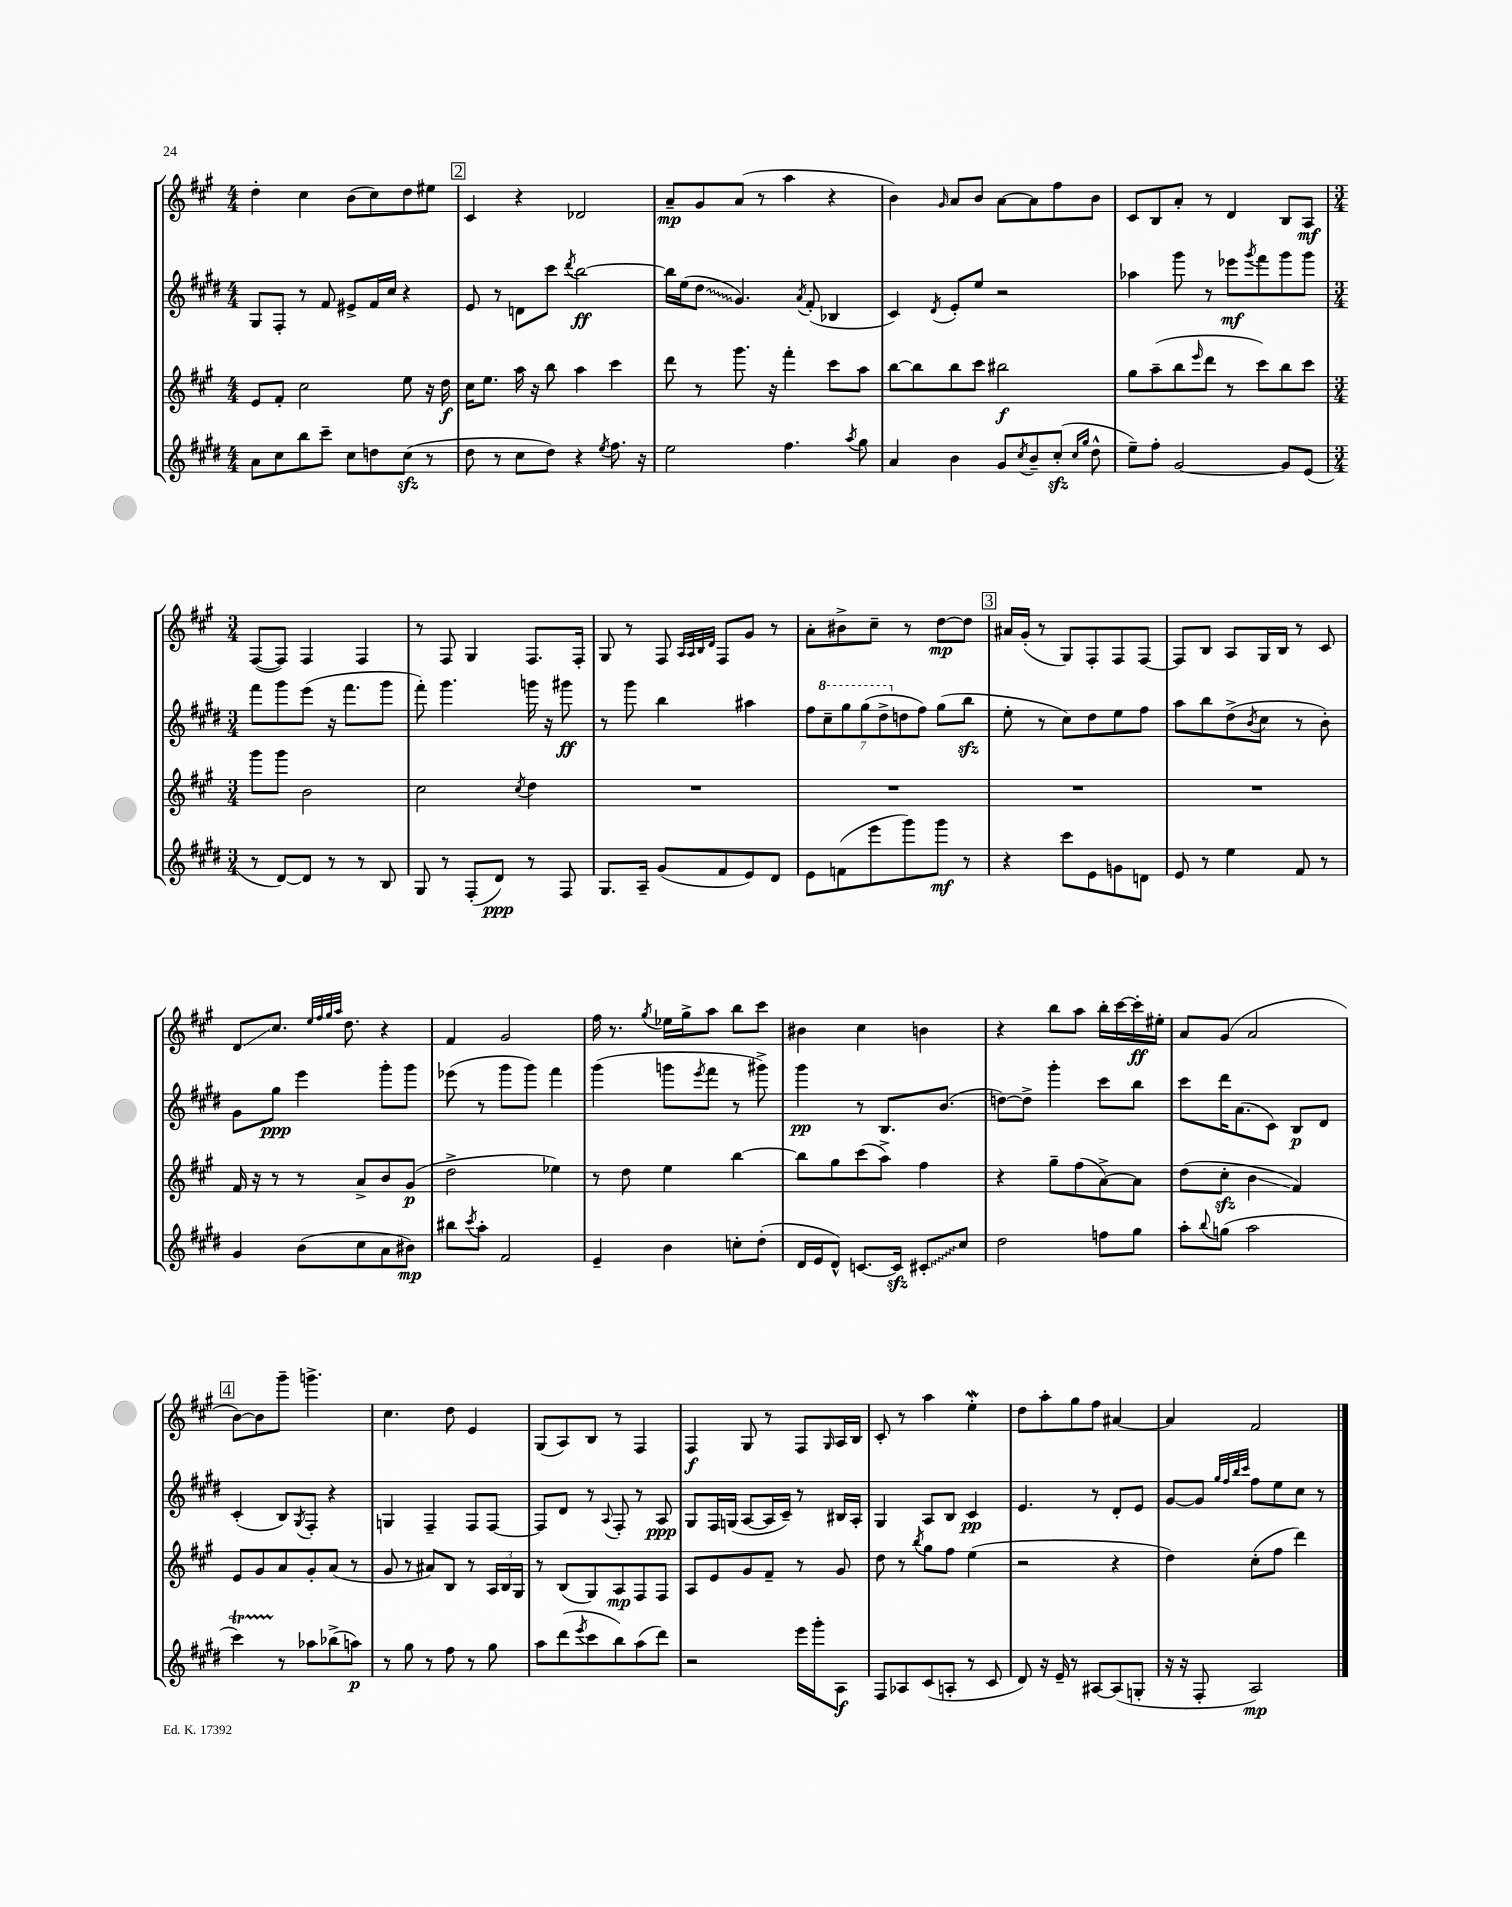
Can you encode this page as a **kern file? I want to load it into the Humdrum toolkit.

**kern	**kern	**kern	**kern
*staff4	*staff3	*staff2	*staff1
*clefG2	*clefG2	*clefG2	*clefG2
*k[f#c#g#d#]	*k[f#c#g#]	*k[f#c#g#d#]	*k[f#c#g#]
*M4/4	*M4/4	*M4/4	*M4/4
8a	8e	8G#	4dd'
8cc#	8f#'	8F#'	.
8bb	2cc#	8r	4cc#
8ccc#~	.	8f#	.
8cc#	.	8e#^	(8b
8dd	.	16f#	8cc#)
.	.	16cc#	.
(8cc#	8ee	4r	8dd
8r	16r	.	8ee#
.	16dd	.	.
=	=	=	=
8dd#	16cc#	8e	4c#
.	8.ee	.	.
8r	.	8r	.
8cc#	16aa	8d	4r
.	16r	.	.
8dd#)	8bb	8ccc#	.
.	.	8qddd#	.
4r	4aa	[2bb	2d-
8qee	.	.	.
8.ff#	4ccc#	.	.
16r	.	.	.
=	=	=	=
2ee	8ddd	16bb]	8a~
.	.	(16ee	.
.	8r	8dd#	8g#
.	8.ggg#	4.g#)	(8a
.	.	.	8r
.	16r	.	.
4.ff#	4fff#'	.	4aa
.	.	8qa	.
.	.	(8f#'	.
.	8ccc#	4B-	4r
8qaa	.	.	.
8gg#	8aa	.	.
=	=	=	=
4a	[8bb	4c#)	4b)
.	8bb]	.	.
.	.	8qd#	16qqg#
4b	8bb	8e'	8a
.	8ccc#	8ee	8b
8g#	2bb#	2r	[8a
8qcc#	.	.	.
8b~	.	.	8a]
(8cc#'	.	.	8ff#
16qqcc#	.	.	.
16qqgg#	.	.	.
8dd#^^	.	.	8b
=	=	=	=
8ee~)	8gg#	4aa-	8c#
8ff#'	(8aa~	.	8B
[2g#	8bb	8ggg#	8a'
.	16qqeee	.	.
.	8ddd	8r	8r
.	8r	8eee-	4d
.	.	8qggg#	.
.	8ccc#)	8fff#	.
8g#]	8bb	8ggg#	8B
(8e	8ccc#	8ggg#	8A
=	=	=	=
*M3/4	*M3/4	*M3/4	*M3/4
8r	8ggg#	8fff#	([8F#
[8d#)	8ggg#	8ggg#	8F#])
8d#]	2b	(8eee	4F#
8r	.	16r	.
.	.	8.fff#	.
8r	.	.	4F#
8B	.	8ggg#	.
=	=	=	=
8G#	2cc#	8fff#')	8r
8r	.	4.ggg#	8F#
(8F#'	.	.	4G#
8d#)	.	.	.
.	8qcc#	.	.
8r	4dd	16ggg	8.F#
.	.	16r	.
8F#	.	8ggg#	.
.	.	.	16F#'
=	=	=	=
8.G#	2.r	8r	8G#
.	.	8ggg#	8r
16A~	.	.	.
(8g#	.	4bb	8F#
.	.	.	32qqA
.	.	.	32qqA
.	.	.	32qqB
.	.	.	32qqd
8f#	.	.	8F#
8e)	.	4aa#	8g#
8d#	.	.	8r
=	=	=	=
8e	2.r	14ff#	8a'
.	.	14ccc#~	.
(8f	.	.	8b#^
.	.	14ggg#	.
.	.	(14ggg#	.
8eee	.	.	8cc#~
.	.	14ddd#^	.
.	.	14dd	.
8ggg#)	.	.	8r
.	.	14ff#)	.
8ggg#	.	(8gg#	[8dd
8r	.	8bb	8dd]
=	=	=	=
4r	2.r	8ee'	16a#
.	.	.	(16g#'
.	.	8r	8r
8ccc#	.	8cc#)	8G#)
8e	.	8dd#	8F#'
8g	.	8ee	8F#
8d	.	8ff#	[8F#
=	=	=	=
8e	2.r	8aa	8F#]
8r	.	8bb	8B
4ee	.	(8dd#^	8A
.	.	8qb	.
.	.	8cc#	16G#
.	.	.	16B
8f#	.	8r	8r
8r	.	8b')	8c#
=	=	=	=
4g#	16f#	8g#	8d
.	16r	.	.
.	8r	8gg#	8.cc#
(8b	8r	4eee	.
.	.	.	32qqee
.	.	.	32qqff#
.	.	.	32qqgg#
.	.	.	32qqaa
.	.	.	8.dd
8cc#	8a^	.	.
8a	8b	8ggg#'	4r
8b#)	(8g#	8ggg#	.
=	=	=	=
8bb#	2dd^	(8eee-	4f#
8qccc#	.	.	.
8aa'	.	8r	.
2f#	.	8ggg#	2g#
.	.	8ggg#)	.
.	4ee-)	4fff#	.
=	=	=	=
4e~	8r	(4ggg#	16ff#
.	.	.	8.r
.	8dd	.	.
.	.	.	8qgg#
4b	4ee	8ggg	16ee-
.	.	.	16gg#^
.	.	8qeee	.
.	.	8fff#	8aa
8cc'	[4bb	8r	8bb
(8dd#'	.	8ggg#^)	8ccc#
=	=	=	=
16d#	8bb]	4ggg#	4b#
16e	.	.	.
8d#^^)	8gg#	.	.
[8.c	(8ccc#	8r	4cc#
.	8aa^)	8.B	.
16c]	.	.	.
8c#'	4ff#	.	4b
.	.	(8.b	.
8cc#	.	.	.
=	=	=	=
2dd#	4r	[8dd)	4r
.	.	8dd^]	.
.	8gg#~	4ggg#'	8bb
.	(8ff#	.	8aa
8ff	[8a^)	8ccc#	16bb'
.	.	.	[16ccc#
8gg#	8a]	8bb	16ccc#']
.	.	.	16ee#'
=	=	=	=
8aa'	(8dd	8ccc#	8a
8qqbb	.	.	.
(8gg	8cc#'	16ddd#	(8g#
.	.	(8.a	.
2aa	4b	.	2a
.	.	8c#)	.
.	4f#)	8B	.
.	.	8d#	.
=	=	=	=
4ccc#)	8e	(4c#'	[8b)
.	8g#	.	8b]
8r	8a	8B)	8ggg#~
.	.	8qG#	.
8aa-	8g#'	8F#'	4.ggg^
(8bb-^	(8a	4r	.
8aa)	8r	.	.
=	=	=	=
8r	8g#	4G	4.cc#
8gg#	8r	.	.
8r	8a#)	4F#~	.
8ff#	8B	.	8dd
8r	8r	8F#	4e
8gg#	24A	[8F#	.
.	24B	.	.
.	24G#	.	.
=	=	=	=
8aa	8r	8F#]	(8G#
(8ddd#	(8B	8d#	8A)
8qeee	.	.	.
8ccc#	8G#)	8r	8B
.	.	8qqA	.
8bb)	8A	8F#'	8r
(8aa	8F#	8r	4F#
8ddd#)	8F#	8A	.
=	=	=	=
2r	8A	8G#	4F#
.	8e	16F#	.
.	.	(16G	.
.	8g#	[8A	8G#
.	8f#~	16A]	8r
.	.	16c#~)	.
16eee	8r	8r	8F#
16ggg#'	.	.	.
.	.	.	16qqG#
8A	8g#	16B#	16A
.	.	16A'	16B
=	=	=	=
8F#	8dd	4G#	8c#'
8A-	8r	.	8r
.	8qbb	.	.
(8c#	8gg#	8A	4aa
8A'	8ff#	8B	.
8r	(4ee	4c#	4ee'
8c#	.	.	.
=	=	=	=
8d#)	2r	4.e	8dd
16r	.	.	8aa'
16e~	.	.	.
8r	.	.	8gg#
[8A#	.	8r	8ff#
(8A#]	4r	8d#'	[4a#
8G'	.	8e	.
=	=	=	=
16r	4dd)	[8g#	4a#]
16r	.	.	.
8F#'	.	8g#]	.
.	.	32qqgg#	.
.	.	32qqff#	.
.	.	32qqbb	.
.	.	32qqccc#	.
2A)	(8cc#'	8ff#	2f#
.	8ff#	8ee	.
.	4ddd)	8cc#	.
.	.	8r	.
==	==	==	==
*-	*-	*-	*-
